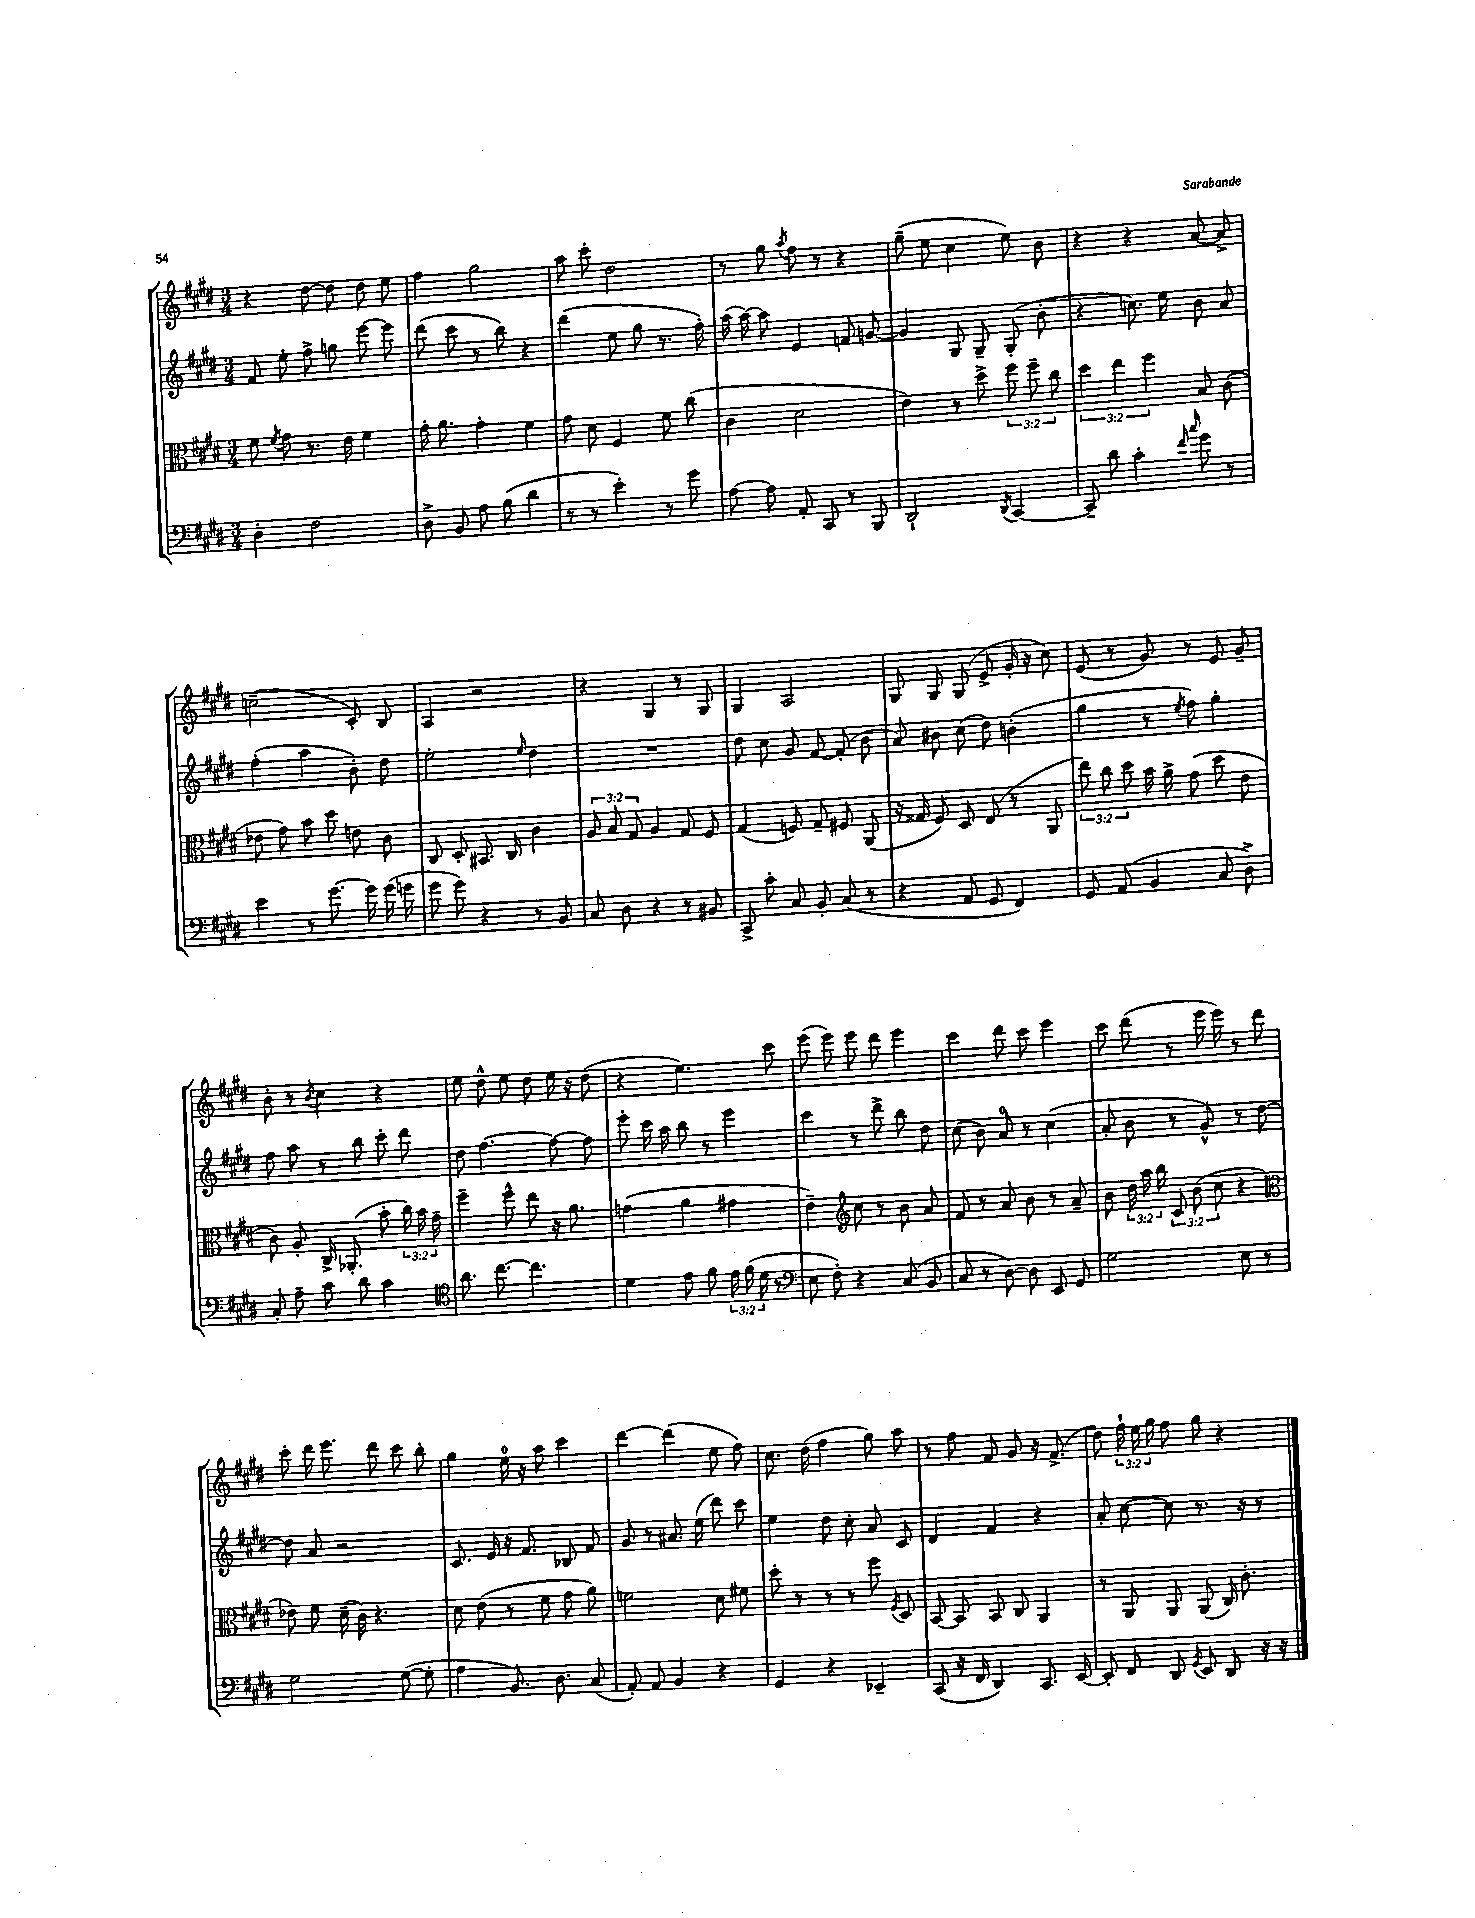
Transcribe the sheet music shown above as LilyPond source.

<<
\new StaffGroup <<
\new Staff = "s0" {
    \clef treble \key e \major \numericTimeSignature \time 3/4 \override Staff.TupletNumber.text = #tuplet-number::calc-fraction-text
    \autoBeamOff r4 dis''8~ dis''8 dis''8 e''8 |
    fis''4 gis''2 |
    a''8 cis'''8-. dis''2 |
    r8 gis''8 \acciaccatura { a''8 } fis''8 r8 r4 |
    gis''8--( e''8 cis''4 e''8) b'8 |
    r4 r4 a'8~ a'8-> |
    c''2--( cis'8-.) b8 |
    a4 r2 |
    r4 gis4 r8 gis8 |
    gis4 a2 |
    gis8 gis8 gis8( e'8-> gis'16-. r16 cis''8) |
    e'8( r8 gis'8) r8 e'8 gis'8-- |
    b'8-. r8 \acciaccatura { b'8 } cis''4 r4 |
    e''8 dis''8-^ e''8 dis''8 e''16 r16 dis''8( |
    r4 e''4.) cis'''8 |
    e'''8( e'''8) e'''8 dis'''8 e'''4 |
    cis'''4 dis'''8 cis'''8 e'''4 |
    cis'''8 dis'''8( r8 e'''16 e'''16) r8 dis'''8 |
    cis'''8-. dis'''16 e'''8. dis'''8 cis'''8 b''8-. |
    gis''4 e''16-0 r16 a''8 cis'''4 |
    dis'''4~ dis'''4( e''8 fis''8) |
    cis''8. dis''16( fis''4 gis''8) a''8 |
    r8 fis''8 fis'8 gis'8 r16 fis'8.->( |
    dis''8) \tuplet 3/2 { fis''16-! e''16 gis''16 } fis''8 gis''8 r4 \bar "|." |
}
\new Staff = "s1" {
    \clef treble \key e \major \numericTimeSignature \time 3/4
    \autoBeamOff fis'8 e''8-. fis''8-> g''8 e'''8~ e'''8 |
    dis'''8( cis'''8 r8 b''8) r4 |
    dis'''4( e''8 gis''8 r8. fis''16-.) |
    a''16( a''16~) a''8 e'4 f'8 g'8~ |
    g'4 gis8 gis8-- gis8-.( b'8-. |
    r4 c''8.) e''16 b'8 a'8 |
    fis''4-.( a''4 b'8-.) dis''8 |
    e''2-. \grace { e''16 } dis''4 |
    R2. |
    dis''8 cis''8 gis'8 fis'8~ fis'8-.( b'8 |
    a'8) bis'8 cis''8( dis''8) b'4-.( |
    gis''4 r8 \acciaccatura { e''8 } fis''8) gis''4-. |
    fis''8 a''8 r8 b''8 cis'''8-. dis'''8 |
    dis''8 fis''4.~ fis''8~ fis''8 |
    e'''8-. cis'''16 a''16 b''8 r8 e'''4 |
    cis'''4 r8 dis'''8-> b''8 dis''8 |
    cis''8( b'8) a'8-0 r8 cis''4( |
    a'8-. b'8 r8 gis'8-^) r8 dis''8~ |
    dis''8 a'8 r2 |
    cis'8. e'16 r16 fis'8. bes8 fis'8 |
    gis'8 r8 ais'8. e''16( dis'''8) cis'''8 |
    e''4 dis''8 cis''8-. a'8 cis'8 |
    dis'4 fis'4 r4 |
    a'8-. cis''8~ cis''8 r8. r16 r8 \bar "|." |
}
\new Staff = "s2" {
    \clef alto \key e \major \numericTimeSignature \time 3/4 \override Staff.TupletNumber.text = #tuplet-number::calc-fraction-text
    \autoBeamOff fis'8 \acciaccatura { fis'8 } gis'8 r8. e'16 fis'4 |
    gis'16-. a'8. gis'4-. fis'4 |
    gis'8 dis'8 fis4 fis'8 cis''8( |
    cis'4 dis'2 |
    e'4) r8 dis''8-> \tuplet 3/2 { fis''8 fis''8-- cis''8 } |
    \tuplet 3/2 { dis''4 e''4 fis''4 } b8 cis'8( |
    ees'8 gis'8) b'8 dis''8 e'8 cis'8 |
    cis8 dis8-. bis,8. cis16 cis'4 |
    \tuplet 3/2 { a8 b8 gis8 } a4 gis8 fis8 |
    gis4( f8) gis8-- fis8 a,8( |
    r16 gisis16 fis8) dis8 e8( r8 a,8 |
    \tuplet 3/2 { e''8) cis''8 dis''8 } b'16 a'16-> gis'8( dis''8 e'8 |
    cis'8) a8-. cis16-> aes,8.-.( b'8-. \tuplet 3/2 { cis''16) b'16 gis'16-- } |
    fis''4-- fis''8-^ e''8 r16 a'8. |
    g'4( a'4 gis'4 |
    e'4--) \clef treble cis''8 r8 b'8 a'8 |
    fis'8 r8 a'8 b'8 r8 a'8-- |
    b'8 \tuplet 3/2 { dis''16 a''16 b''16 } \tuplet 3/2 { cis'8 b'8( cis''8 } r4 |
    \clef alto ees'8) fis'8 dis'16--( cis'16) r4. |
    dis'8 e'8( r8 fis'8 gis'8 a'8) |
    f'2 dis'8 fis'8 |
    dis''8-. r8 r8 r8 fis''8 \acciaccatura { fis8 } dis8 |
    b,8~ b,8 b,8 cis8 a,4 |
    r8 a,8 a,8 a,8( cis16) cis'8.-. \bar "|." |
}
\new Staff = "s3" {
    \clef bass \key e \major \numericTimeSignature \time 3/4 \override Staff.TupletNumber.text = #tuplet-number::calc-fraction-text
    \autoBeamOff dis4-. fis2 |
    dis8-> b,8 a8 b8( dis'4 |
    r8 r8 e'4-.) r8 gis'8 |
    a8~ a8 a,8-. cis,8 r8 b,,8 |
    dis,2-! \acciaccatura { dis,8 } cis,4~ |
    cis,8-- dis'8 cis'4-. \grace { fis'16 cis''16 } gis'8 r8 |
    e'4 r8 gis'8.~ gis'16 gis'16( g'16 |
    gis'8 gis'8) r4 r8 b,8 |
    cis8 dis8 r4 r8 bis,8 |
    cis,8-> cis'8-. cis8 b,8-. cis8( r8 |
    r4 a,8 gis,8 fis,4) |
    gis,8 a,8( b,4 cis8 dis8->) |
    cis8-. a8-- cis'8 dis'8 cis'4 |
    \clef tenor a'8. cis''8.~ cis''4. |
    dis'4 e'8 fis'8 \tuplet 3/2 { e'16 fis'16( dis'16 } r8 |
    \clef bass e8 fis8-.) r4 cis8( b,8 |
    cis8 r8 dis8~) dis8 e,8 gis,8 |
    gis2 e8 r8 |
    gis2 gis8~( gis8-. |
    a4 b,8.) dis8. cis8( |
    a,8-.) a,8 b,4 r4 |
    gis,4 r4 ees,4-- |
    cis,8( r16 fis,16 dis,4) cis,8. e,16~ |
    e,8-. fis,8 dis,8 \acciaccatura { gis,8 } e,8 dis,8 r16 r16 \bar "|." |
}
>>
>>
\layout { \context { \Score \remove "Bar_number_engraver" } }
